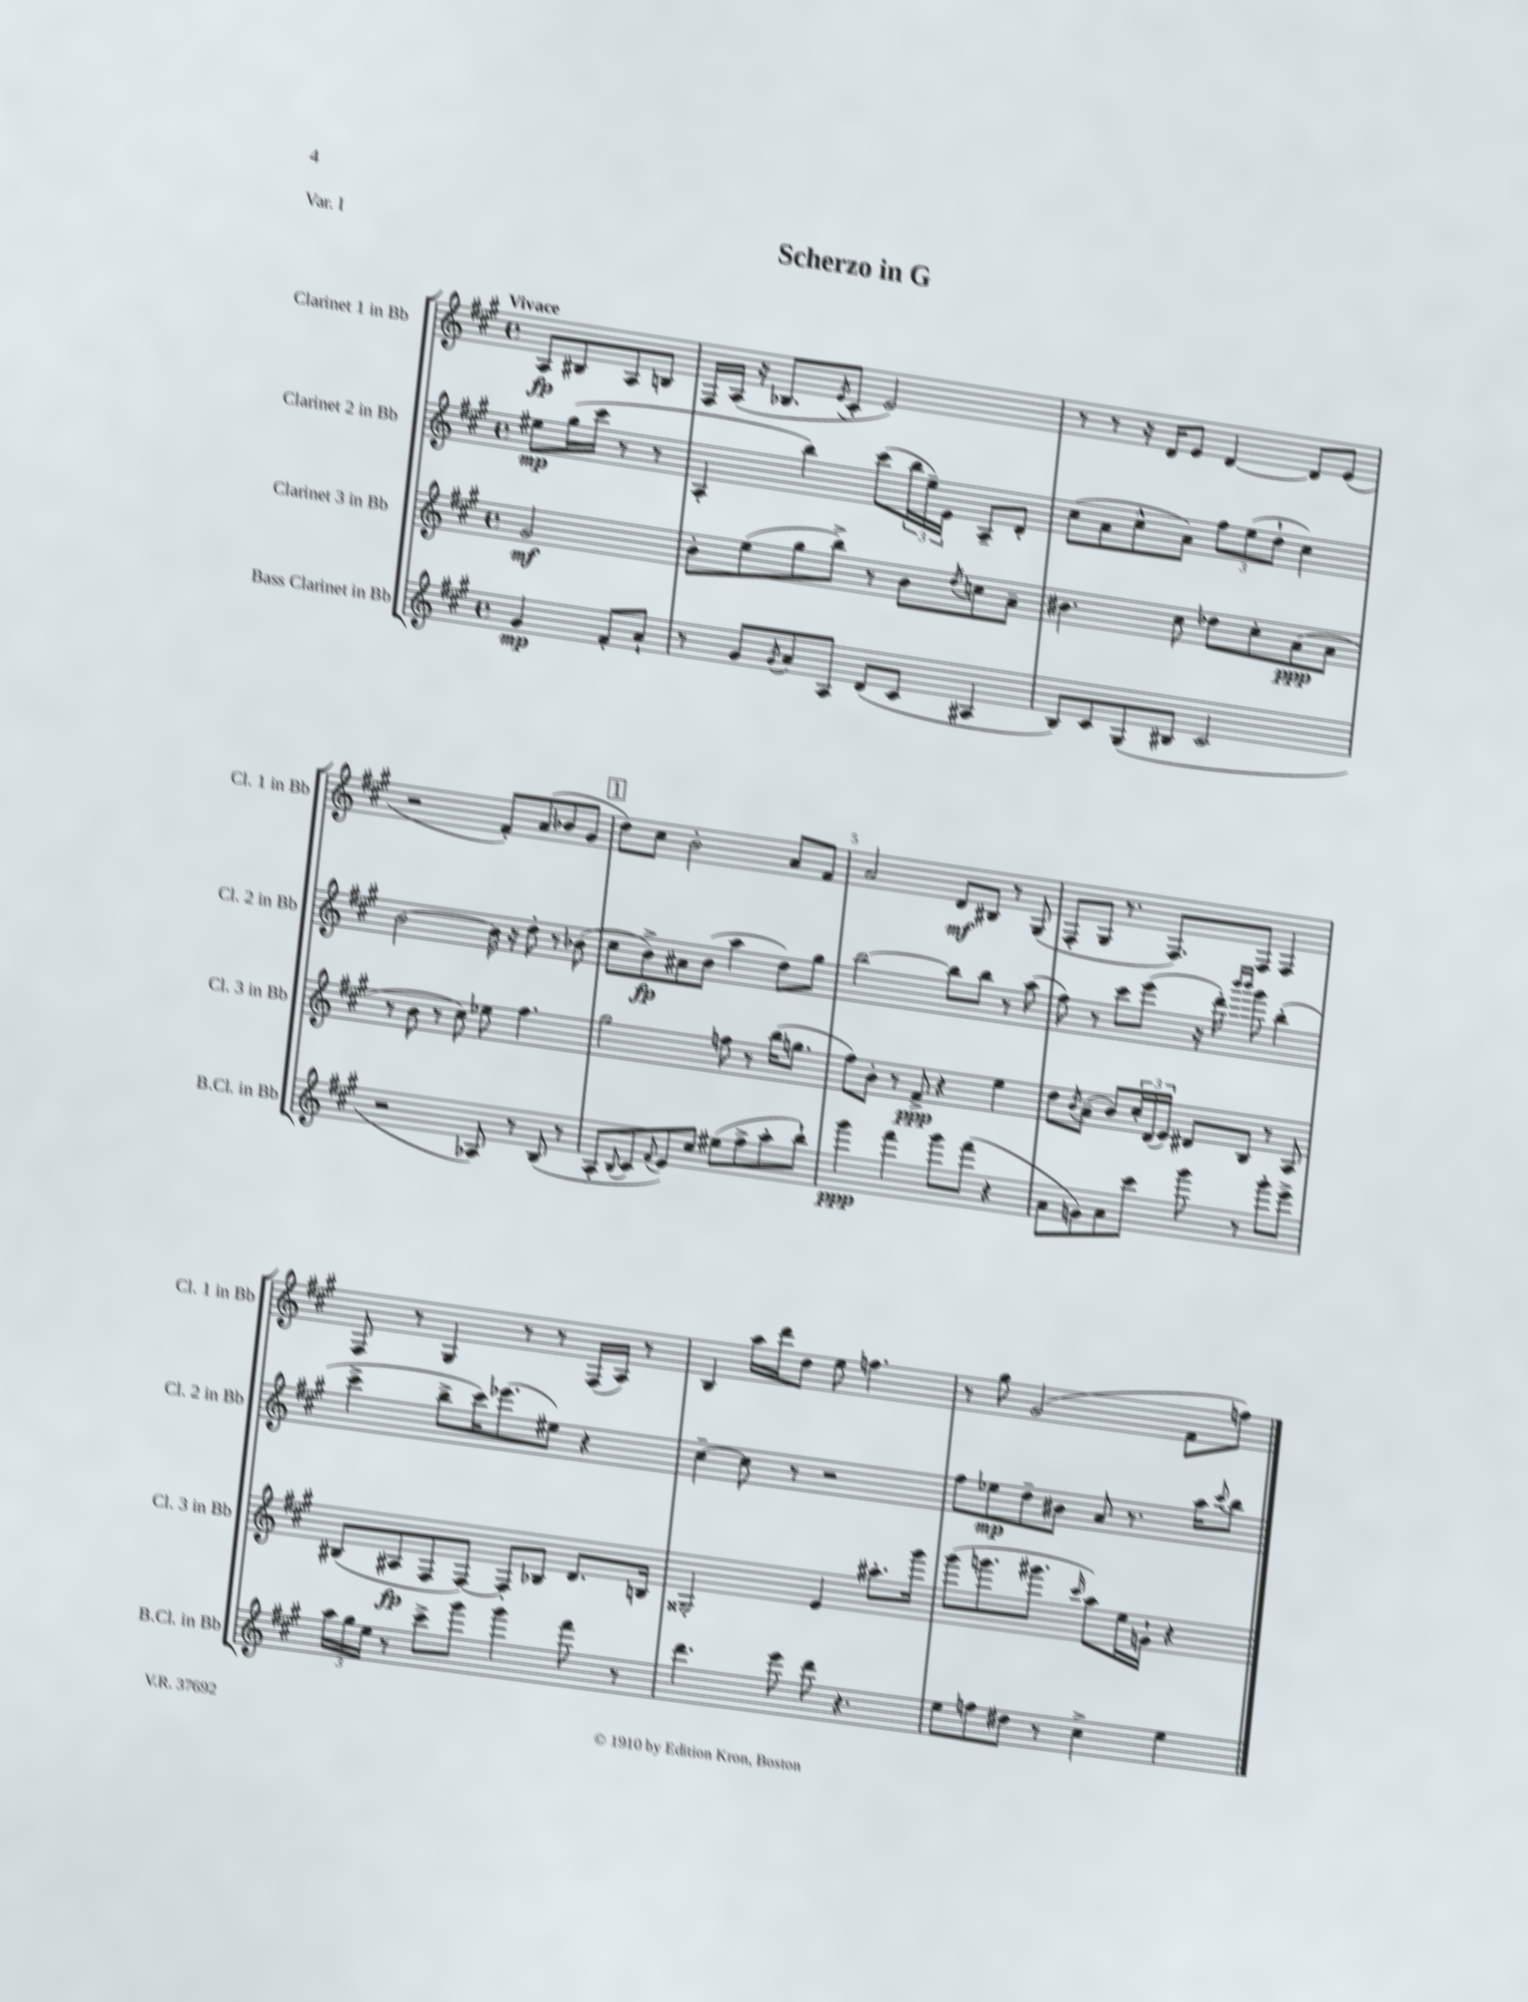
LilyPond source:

\header { title = "Scherzo in G" piece = "Var. I" }
<<
\new StaffGroup <<
\new Staff = "s0" \with { instrumentName = "Clarinet 1 in Bb" shortInstrumentName = "Cl. 1 in Bb" } {
    \clef treble \key a \major \defaultTimeSignature \time 4/4 \partial 2 \tempo "Vivace"
    a8\fp bis8 a8 b8 |
    fis16 a16( r16 bes8. \acciaccatura { e'8 } cis'8-. e'2) |
    r8 r8 r16 d'16 e'8 d'4~ d'8 e'8( |
    r2 fis'8-.) a'8( bes'8 gis'8 |
    \mark \markup { \box "1" } d''8) cis''8 b'2-. a'8 fis'8 |
    a'2 d'8\mf bis8 r8 gis8( |
    fis8-. gis8 r8. fis8.) fis8 fis4 |
    fis8 r8 gis4 r8 r8 fis16( a16) r8 |
    b4 a''16 d'''16 d''8 e''8 f''4. |
    r8 gis''8 gis'2( fis'8 f''8) \bar "|." |
}
\new Staff = "s1" \with { instrumentName = "Clarinet 2 in Bb" shortInstrumentName = "Cl. 2 in Bb" } {
    \clef treble \key a \major \defaultTimeSignature \time 4/4 \partial 2
    eis''8\mp gis''16( cis'''16 r8 r8 |
    a4-. b''4) cis'''8( \tuplet 3/2 { b''16 e''16--) e'16 } a8-- d'8-. |
    cis''8( a'8 cis''8-^ a'8) \tuplet 3/2 { fis''8 e''8( d''8-! } cis''4) |
    b'2~ b'16 r16 d''8-. r8 bes'8( |
    \mark \markup { \box "1" } cis''8 b'8->\fp) ais'8 b'8( a''4 d''8) gis''8 |
    b''2~ b''8 b''8 r8 a''8( |
    fis''8) r8 cis'''8 e'''8( r16 d'''16-.) \grace { b'''16 b'''16 } gis'''8 b''4-.( |
    cis'''4-> b''8-> cis'''16) ees'''8.( eis''8) r4 |
    cis''4~-- cis''8 r8 r2 |
    fis''8 ees''8\mp d''8-- bis'8 a'8 r8. a''16 \appoggiatura { cis'''8 } b''8 \bar "|." |
}
\new Staff = "s2" \with { instrumentName = "Clarinet 3 in Bb" shortInstrumentName = "Cl. 3 in Bb" } {
    \clef treble \key a \major \defaultTimeSignature \time 4/4 \partial 2
    gis'2\mf |
    b'8-. e''8( gis''8 b''8->) r8 b'8 \acciaccatura { d''8 } c''8 a'8-- |
    bis'4. cis''8 des''8 cis''8-. a'8\ppp( a'8 |
    r8 b'8 r8 cis''8) ees''8 fis''4. |
    \mark \markup { \box "1" } gis''2 f''8 r8 b''16( g''8. |
    fis''8) b'8-. r8 fis'8->\ppp r4 e''4 |
    d''8 \acciaccatura { b'8 } a'8--( b'8) \tuplet 3/2 { cis''16-. d'16( e'16) } dis'8 b8 r8 a8 |
    bis8( ais8\fp fis8 fis8~) fis8-. bes8 d'8. b16 |
    gisis2-. e'4 ais''8.-. gis'''16 |
    gis'''8( g'''8. gis'''8. \grace { cis'''16 } a''8) e''16 g'16-! r4 \bar "|." |
}
\new Staff = "s3" \with { instrumentName = "Bass Clarinet in Bb" shortInstrumentName = "B.Cl. in Bb" } {
    \clef treble \key a \major \defaultTimeSignature \time 4/4 \partial 2
    gis'4\mp fis'8-. a'8-! |
    r8 gis'8 \acciaccatura { gis'8 } a'8 a8 d'8( cis'8 ais4 |
    b8) cis'8 gis8( bis8 cis'2 |
    r2 aes8) r8 b8( r8 |
    \mark \markup { \box "1" } a8-. \appoggiatura { b8 } cis'8 \appoggiatura { fis'8 } e'8) cis''8 eis''8( fis''8-> a''8-. b''8-!) |
    gis'''4\ppp fis'''4 gis'''8 fis'''8( r4 |
    a'8 g'8) a'8 cis'''8 gis'''8 r8 gis'''8-. e'''8-> |
    \tuplet 3/2 { a''16 gis''16 e''16 } r8 cis'''8-> gis'''8 gis'''4 fis'''8 r8 |
    d'''4. e'''8 d'''8 r4. |
    e''8 f''8 dis''8 r8 cis''4-> e''4 \bar "|." |
}
>>
>>
\layout { \context { \Score \override BarNumber.break-visibility = ##(#f #t #t) barNumberVisibility = #(every-nth-bar-number-visible 5) } }
